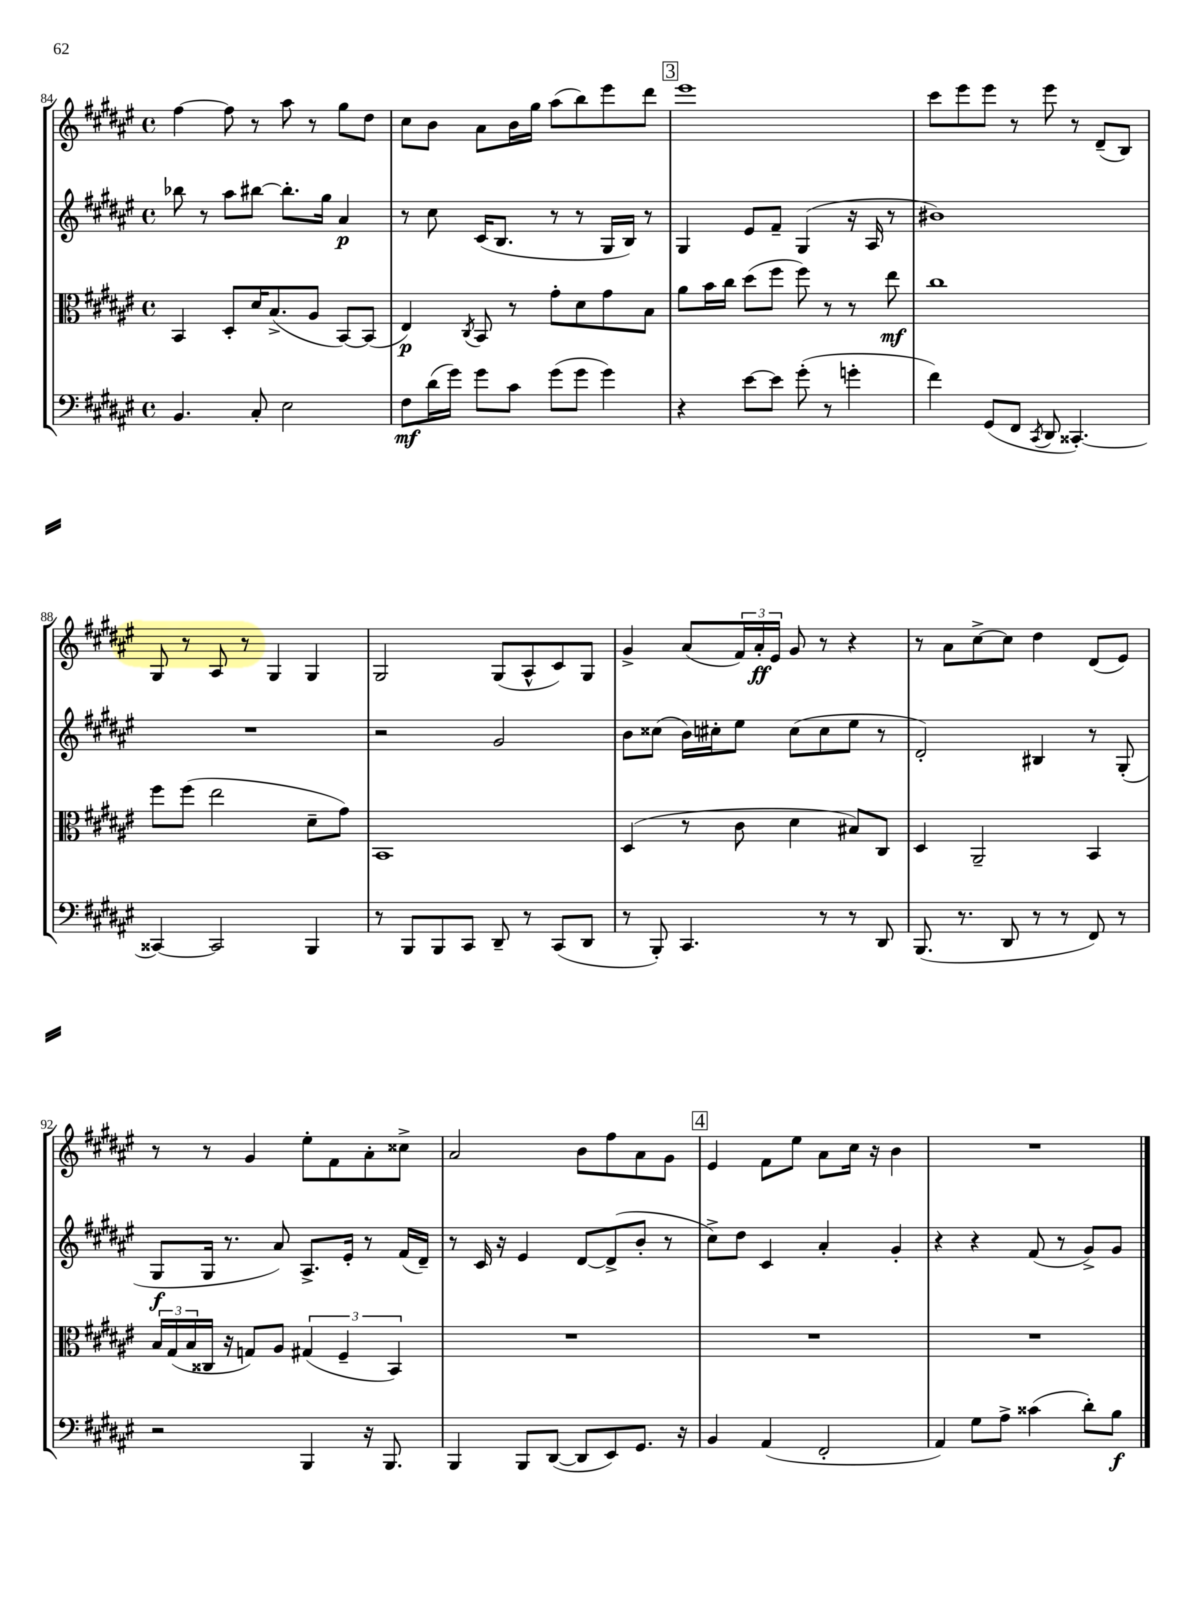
<<
\new StaffGroup <<
\new Staff = "s0" {
    \clef treble \key fis \major \defaultTimeSignature \time 4/4
    fis''4~ fis''8 r8 ais''8 r8 gis''8 dis''8 |
    cis''8 b'8 ais'8 b'16 gis''16 ais''8( b''8) eis'''8 dis'''8 |
    \mark \markup { \box "3" } eis'''1 |
    cis'''8 eis'''8 eis'''8 r8 eis'''8 r8 dis'8--( b8) |
    gis8 r8 ais8 r8 gis4 gis4 |
    gis2 gis8( ais8-^ cis'8) gis8 |
    gis'4-> ais'8( \tuplet 3/2 { fis'16) ais'16-.\ff eis'16 } gis'8 r8 r4 |
    r8 ais'8 cis''8~-> cis''8 dis''4 dis'8( eis'8) |
    r8 r8 gis'4 eis''8-. fis'8 ais'8-. cisis''8-> |
    ais'2 b'8 fis''8 ais'8 gis'8 |
    \mark \markup { \box "4" } eis'4 fis'8 eis''8 ais'8 cis''16 r16 b'4 |
    R1 \bar "|." |
}
\new Staff = "s1" {
    \clef treble \key fis \major \defaultTimeSignature \time 4/4
    bes''8 r8 ais''8 bis''8~ bis''8.-. gis''16 ais'4\p |
    r8 cis''8 cis'16( b8. r8 r8 gis16 b16) r8 |
    \mark \markup { \box "3" } gis4 eis'8 fis'8-- gis4( r16 ais16 r8 |
    bis'1) |
    R1 |
    r2 gis'2 |
    b'8 cisis''8( b'16) cis''16-. eis''8 cis''8( cis''8 eis''8 r8 |
    dis'2-.) bis4 r8 gis8-.( |
    gis8\f gis16 r8. ais'8) ais8.-> eis'16-. r8 fis'16( dis'16--) |
    r8 cis'16 r16 eis'4 dis'8~ dis'8->( b'8-. r8 |
    \mark \markup { \box "4" } cis''8->) dis''8 cis'4 ais'4-. gis'4-. |
    r4 r4 fis'8( r8 gis'8->) gis'8 \bar "|." |
}
\new Staff = "s2" {
    \clef alto \key fis \major \defaultTimeSignature \time 4/4
    b,4 dis8-. dis'16 b8.->( ais8 b,8~) b,8( |
    eis4\p) \acciaccatura { cis8 } b,8 r8 gis'8-. dis'8 gis'8 b8 |
    \mark \markup { \box "3" } ais'8 b'16 cis''16 dis''8( fis''8 fis''8) r8 r8 eis''8\mf |
    cis''1 |
    fis''8 fis''8( eis''2 dis'8-- gis'8) |
    b,1 |
    dis4( r8 cis'8 dis'4 bis8) cis8 |
    dis4 ais,2-- b,4 |
    \tuplet 3/2 { b16 gis16( b16 } cisis16 r16 g8) ais8 \tuplet 3/2 { gis4( fis4-- b,4) } |
    R1 |
    \mark \markup { \box "4" } R1 |
    R1 \bar "|." |
}
\new Staff = "s3" {
    \clef bass \key fis \major \defaultTimeSignature \time 4/4
    b,4. cis8-. eis2 |
    fis8\mf dis'16( gis'16) gis'8 cis'8 gis'8( gis'8 gis'4) |
    \mark \markup { \box "3" } r4 eis'8~ eis'8 gis'8-.( r8 g'4-. |
    fis'4) gis,8( fis,8 \acciaccatura { cis,8 } dis,8 cisis,4.~-.) |
    cisis,4~ cisis,2 b,,4 |
    r8 b,,8 b,,8 cis,8 dis,8-- r8 cis,8( dis,8 |
    r8 b,,8-.) cis,4. r8 r8 dis,8 |
    b,,8.( r8. dis,8 r8 r8 fis,8) r8 |
    r2 b,,4 r16 b,,8. |
    b,,4 b,,8 dis,8~( dis,8 eis,8) gis,8. r16 |
    \mark \markup { \box "4" } b,4 ais,4( fis,2-. |
    ais,4) gis8 ais8-> cisis'4( dis'8-.) b8\f \bar "|." |
}
>>
>>
\layout { \context { \Score currentBarNumber = #84 } }
